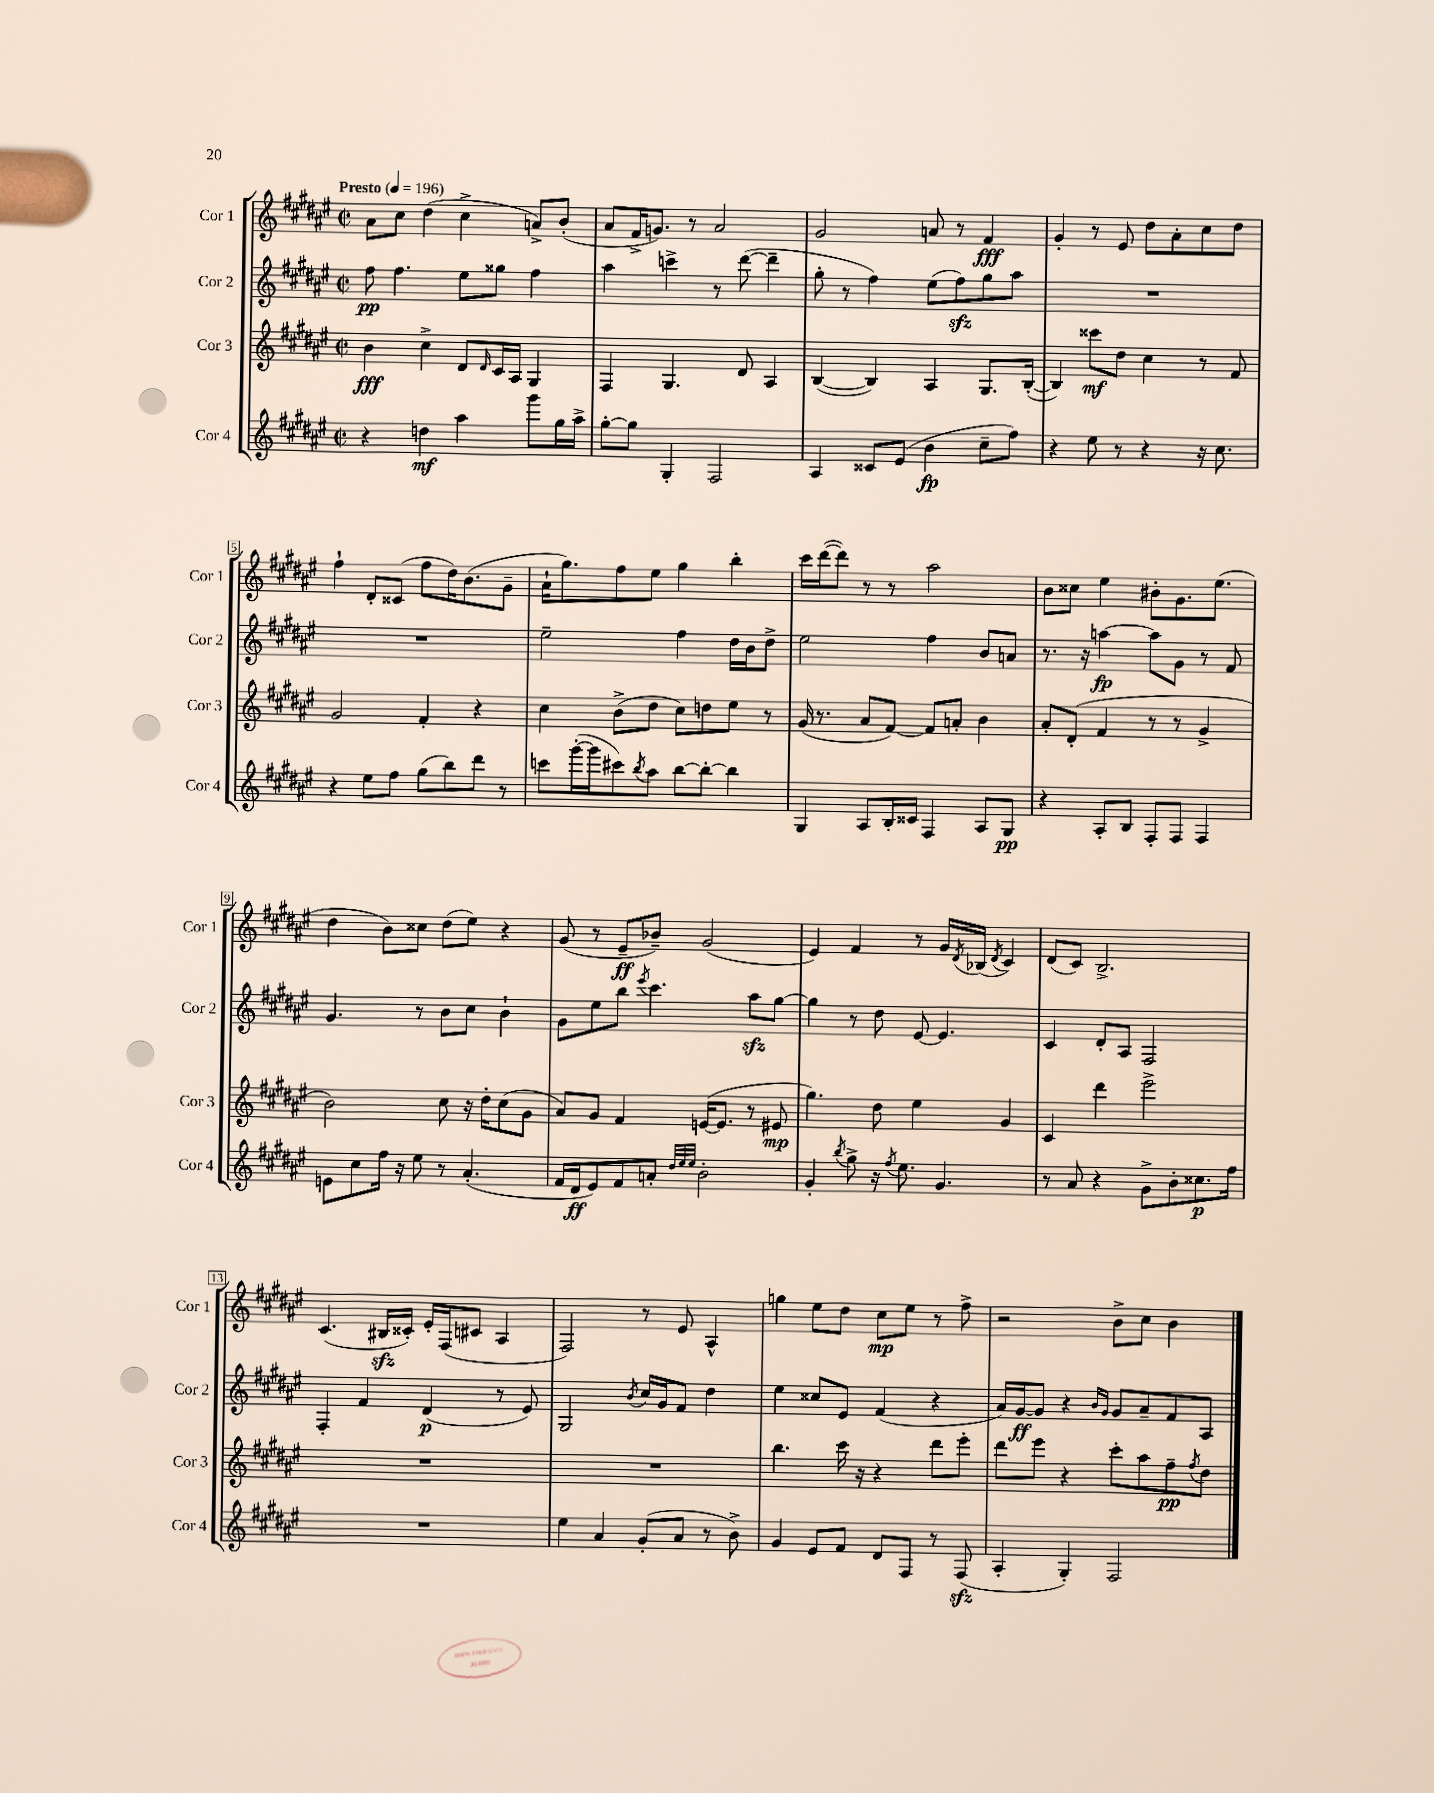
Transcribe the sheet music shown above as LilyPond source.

<<
\new StaffGroup <<
\new Staff = "s0" \with { instrumentName = "Cor 1" shortInstrumentName = "Cor 1" } {
    \clef treble \key fis \major \defaultTimeSignature \time 2/2 \tempo "Presto" 4 = 196
    ais'8 cis''8 dis''4( cis''4-> a'8->) b'8-.( |
    ais'8 fis'16-> g'8.) r8 ais'2 |
    gis'2 a'8 r8 fis'4\fff |
    gis'4-. r8 eis'8 dis''8 ais'8-. cis''8 dis''8 |
    fis''4-! dis'8-. cisis'8( fis''8 dis''16) b'8.( gis'8-- |
    ais'16-! gis''8.) fis''8 eis''8 gis''4 b''4-. |
    cis'''16 dis'''16~( dis'''8) r8 r8 ais''2 |
    b'8 cisis''8 eis''4 bis'8-. gis'8. eis''8.( |
    dis''4 b'8) cisis''8 dis''8( eis''8) r4 |
    gis'8( r8 eis'8--\ff bes'8--) gis'2( |
    eis'4) fis'4 r8 gis'16 \acciaccatura { dis'8 } bes16( \acciaccatura { dis'8 } cis'4) |
    dis'8( cis'8) b2.-> |
    cis'4.( bis16\sfz cisis'16-.) eis'16-. fis16( cis'8 ais4 |
    fis2) r8 eis'8 ais4-^ |
    g''4 eis''8 dis''8 cis''8\mp eis''8 r8 fis''8-> |
    r2 b'8-> cis''8 b'4 \bar "|." |
}
\new Staff = "s1" \with { instrumentName = "Cor 2" shortInstrumentName = "Cor 2" } {
    \clef treble \key fis \major \defaultTimeSignature \time 2/2
    fis''8\pp fis''4. eis''8 gisis''8 fis''4 |
    ais''4 c'''4-> r8 dis'''8~( dis'''4-- |
    gis''8-. r8 fis''4) eis''8( fis''8\sfz) gis''8 ais''8 |
    R1 |
    R1 |
    eis''2-- fis''4 dis''16 b'16 dis''8-> |
    eis''2 fis''4 b'8 a'8 |
    r8. r16 a''4~\fp a''8 gis'8 r8 fis'8 |
    gis'4. r8 b'8 cis''8 b'4-! |
    gis'8 eis''8 b''8 \acciaccatura { eis'''8 } cis'''4. ais''8\sfz gis''8~ |
    gis''4 r8 dis''8 eis'8~ eis'4. |
    cis'4 dis'8-. ais8 fis2 |
    fis4-. fis'4 dis'4\p( r8 eis'8) |
    gis2 \acciaccatura { b'8 } cis''16 gis'16 fis'8 dis''4 |
    eis''4 cisis''8 eis'8 fis'4( r4 |
    ais'16) gis'16~\ff gis'8 r4 \grace { b'16 gis'16 } gis'8 ais'8-- fis'8 ais8 \bar "|." |
}
\new Staff = "s2" \with { instrumentName = "Cor 3" shortInstrumentName = "Cor 3" } {
    \clef treble \key fis \major \defaultTimeSignature \time 2/2
    b'4\fff cis''4-> dis'8 \grace { dis'16 } cis'16 ais16 gis4 |
    fis4 gis4. dis'8 ais4 |
    b4~( b4) ais4 gis8. b16~-.( |
    b4) cisis'''8\mf dis''8 cis''4 r8 fis'8 |
    gis'2 fis'4-. r4 |
    cis''4 b'8->( dis''8 cis''8) d''8 eis''8 r8 |
    gis'16( r8. ais'8 fis'8~) fis'8 a'8-. b'4 |
    ais'8-. dis'8-.( fis'4 r8 r8 gis'4-> |
    b'2) cis''8 r16 dis''16-. cis''8( gis'8 |
    ais'8) gis'8 fis'4 e'16~( e'8. r8 eis'8\mp |
    gis''4.) dis''8 eis''4 gis'4 |
    cis'4 dis'''4 eis'''2-> |
    R1 |
    R1 |
    b''4. cis'''16 r16 r4 dis'''8 eis'''8-. |
    dis'''8 eis'''8 r4 cis'''8-. ais''8 fis''8--\pp \acciaccatura { fis''8 } dis''8 \bar "|." |
}
\new Staff = "s3" \with { instrumentName = "Cor 4" shortInstrumentName = "Cor 4" } {
    \clef treble \key fis \major \defaultTimeSignature \time 2/2
    r4 d''4\mf ais''4 gis'''8 gis''16 ais''16-> |
    gis''8~-. gis''8 gis4-. fis2 |
    ais4 cisis'8 eis'8( b'4\fp cis''8-- fis''8) |
    r4 eis''8 r8 r4 r16 cis''8. |
    r4 eis''8 fis''8 gis''8( b''8) dis'''8 r8 |
    c'''8 gis'''16~-.( gis'''16 cis'''8) \acciaccatura { b''8 } ais''8 b''8~ b''8~-. b''4 |
    gis4 ais8 b16-. cisis'16 fis4 ais8 gis8\pp |
    r4 ais8-. b8 fis8-. fis8 fis4 |
    e'8 cis''8 fis''16 r16 eis''8 r8 ais'4.-.( |
    fis'16 dis'16\ff eis'8) fis'8 a'8-. \grace { dis''32 eis''32 eis''32 } b'2-. |
    gis'4-. \acciaccatura { b''8 } gis''8-> r16 \acciaccatura { fis''8 } eis''8. gis'4. |
    r8 ais'8 r4 gis'8-> b'8-. cisis''8.\p fis''16 |
    R1 |
    eis''4 ais'4 gis'8-.( ais'8 r8 b'8->) |
    gis'4 eis'8 fis'8 dis'8 fis8 r8 fis8\sfz( |
    ais4-. gis4-.) fis2 \bar "|." |
}
>>
>>
\layout { \context { \Score \override BarNumber.stencil = #(make-stencil-boxer 0.1 0.3 ly:text-interface::print) } }
